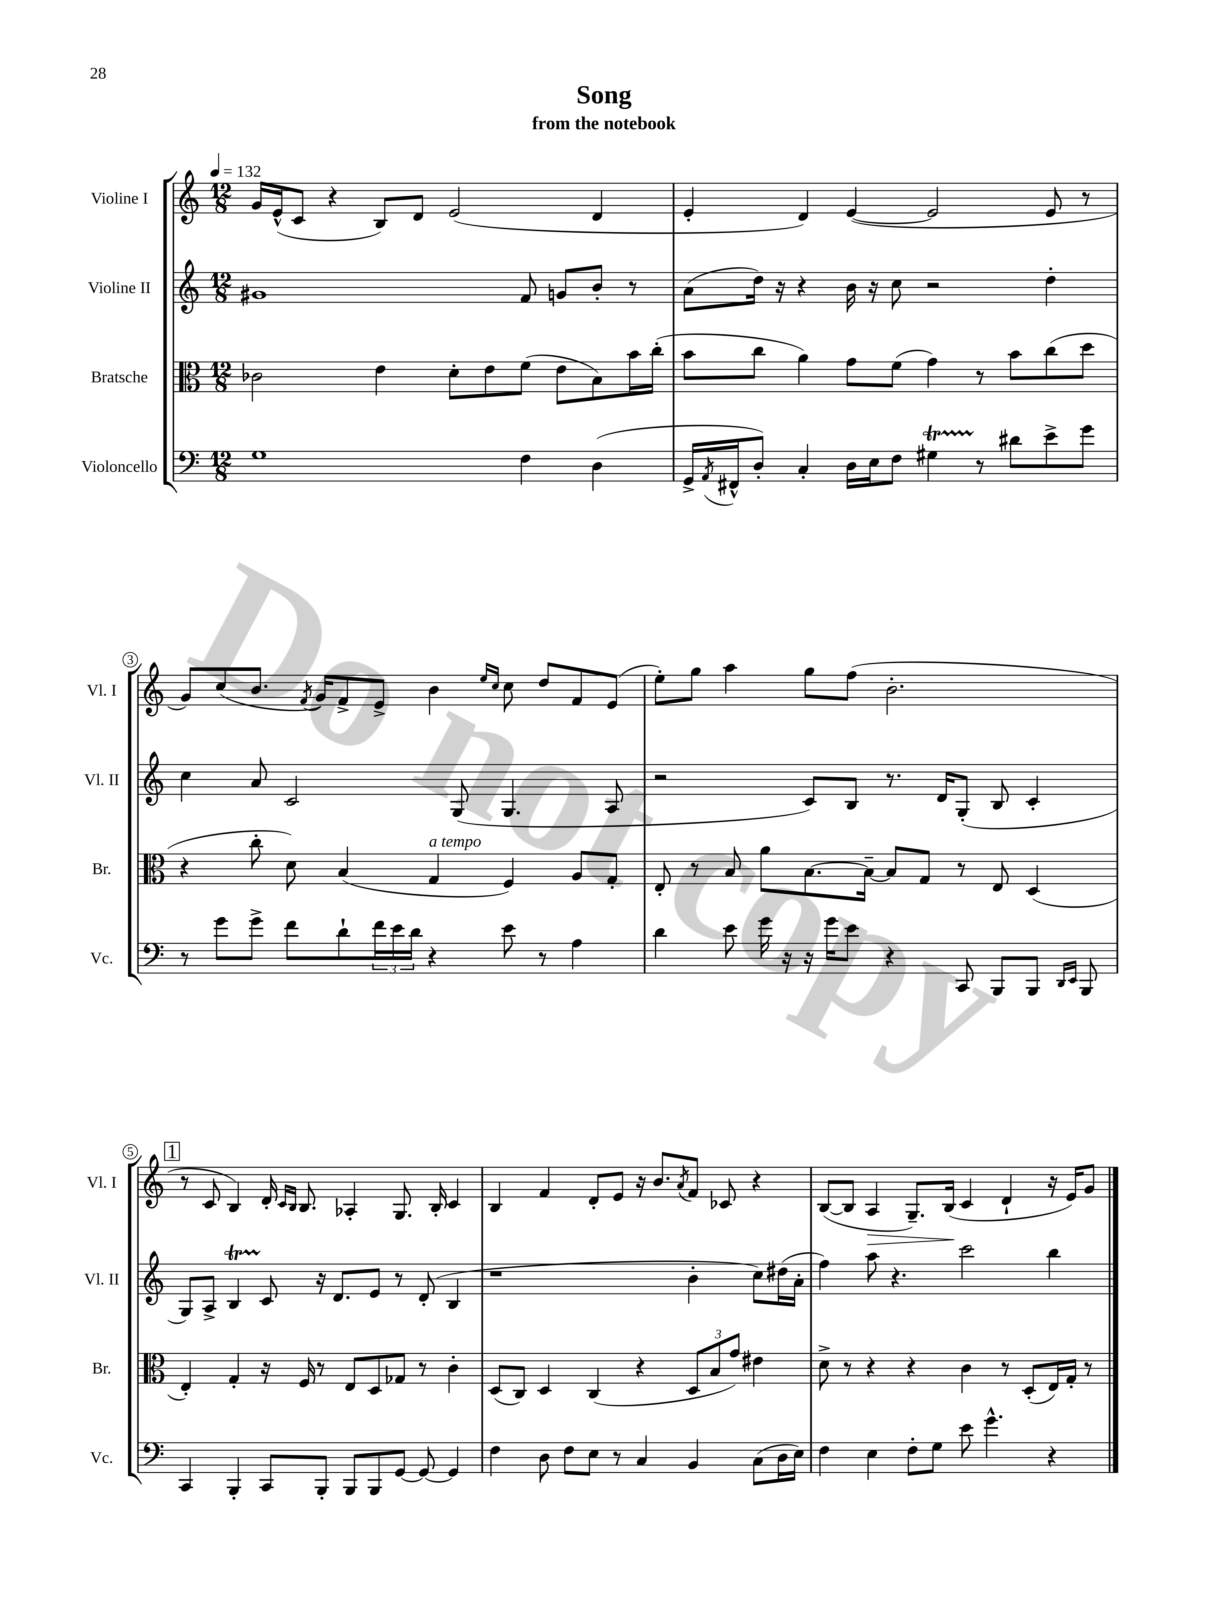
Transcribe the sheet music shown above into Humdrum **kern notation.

**kern	**kern	**kern	**kern
*staff4	*staff3	*staff2	*staff1
*clefF4	*clefC3	*clefG2	*clefG2
*k[]	*k[]	*k[]	*k[]
*M12/8	*M12/8	*M12/8	*M12/8
*MM132	*MM132	*MM132	*MM132
1G	2c-	1g#	16g
.	.	.	(16e^^
.	.	.	8c
.	.	.	4r
.	4e	.	8B)
.	.	.	8d
.	8d'	.	(2e
.	8e	.	.
4F	(8f	8f	.
.	8e	8g	.
(4D	8B)	8b'	4d
.	16b	8r	.
.	(16cc'	.	.
=	=	=	=
16GG^	8b	(8a	4e'
8qAA	.	.	.
16FF#^^	.	.	.
8D')	8cc	16dd)	.
.	.	16r	.
4C'	4a)	4r	4d)
16D	8g	16b	([4e
16E	.	16r	.
8F	(8f	8cc	.
4G#	4g)	2r	2e]
8r	8r	.	.
8d#	8b	.	.
8e^	(8cc	4dd'	8e
8g	8dd	.	8r
=	=	=	=
8r	4r	4cc	8g)
8g	.	.	(8cc
8g^	8cc'	8a	8.b
8f	8d)	2c	.
.	.	.	8qf
.	.	.	16g)
8d`	(4B	.	8f^
24f	.	.	8e^
24e	.	.	.
24d	.	.	.
4r	4G	.	4b
.	.	(8G	.
.	.	.	16qqee
.	.	.	16qqcc
8e	4F)	4.G	8cc
8r	.	.	8dd
4A	8A	.	8f
.	8G'	8A	(8e
=	=	=	=
4d	8E'	2r	8ee')
.	8r	.	8gg
8e	8B	.	4aa
16g	8a	.	.
16r	.	.	.
16r	[8.B	8c)	8gg
16g	.	.	.
8e	.	8B	(8ff
.	16B~_	.	.
4r	8B]	8.r	2.b'
.	8G	.	.
.	.	16d	.
8CC	8r	(8G'	.
8BBB	8E	8B	.
8BBB	(4D	4c'	.
16qqDD	.	.	.
16qqEE	.	.	.
8BBB	.	.	.
=	=	=	=
4CC	4E')	8G)	8r
.	.	8A^	8c
4BBB'	4G'	4B	4B)
8CC	16r	8c	16d'
.	.	.	16qqc
.	.	.	16qqB
.	16F	.	8.B
8BBB'	8r	16r	.
.	.	8.d	.
8BBB	8E	.	4A-'
8BBB	8D	8e	.
[8GG	8G-	8r	8.G
8GG_	8r	(8d'	.
.	.	.	16B'
4GG]	4c'	4B	4c
=	=	=	=
4F	(8D	1r	4B
.	8C)	.	.
8D	4D	.	4f
8F	.	.	.
8E	(4C	.	8d'
8r	.	.	8e
4C	4r	.	16r
.	.	.	8.b
.	.	.	8qa
4BB	12D	4b'	8f
.	12B	.	.
.	.	.	8c-
.	12g)	.	.
(8C	4e#	8cc)	4r
16D	.	(16dd#	.
16E)	.	16a'	.
=	=	=	=
4F	8d^	4ff)	([8B
.	8r	.	8B]
4E	4r	8aa	4A
.	.	4.r	.
8F'	4r	.	8.G~)
8G	.	.	.
.	.	.	(16B
8e	4c	2ccc	4c
4.g^^	.	.	.
.	8r	.	4d`
.	(8D'	.	.
4r	16E)	4bb	16r
.	16G'	.	16e)
.	8r	.	8g
==	==	==	==
*-	*-	*-	*-
